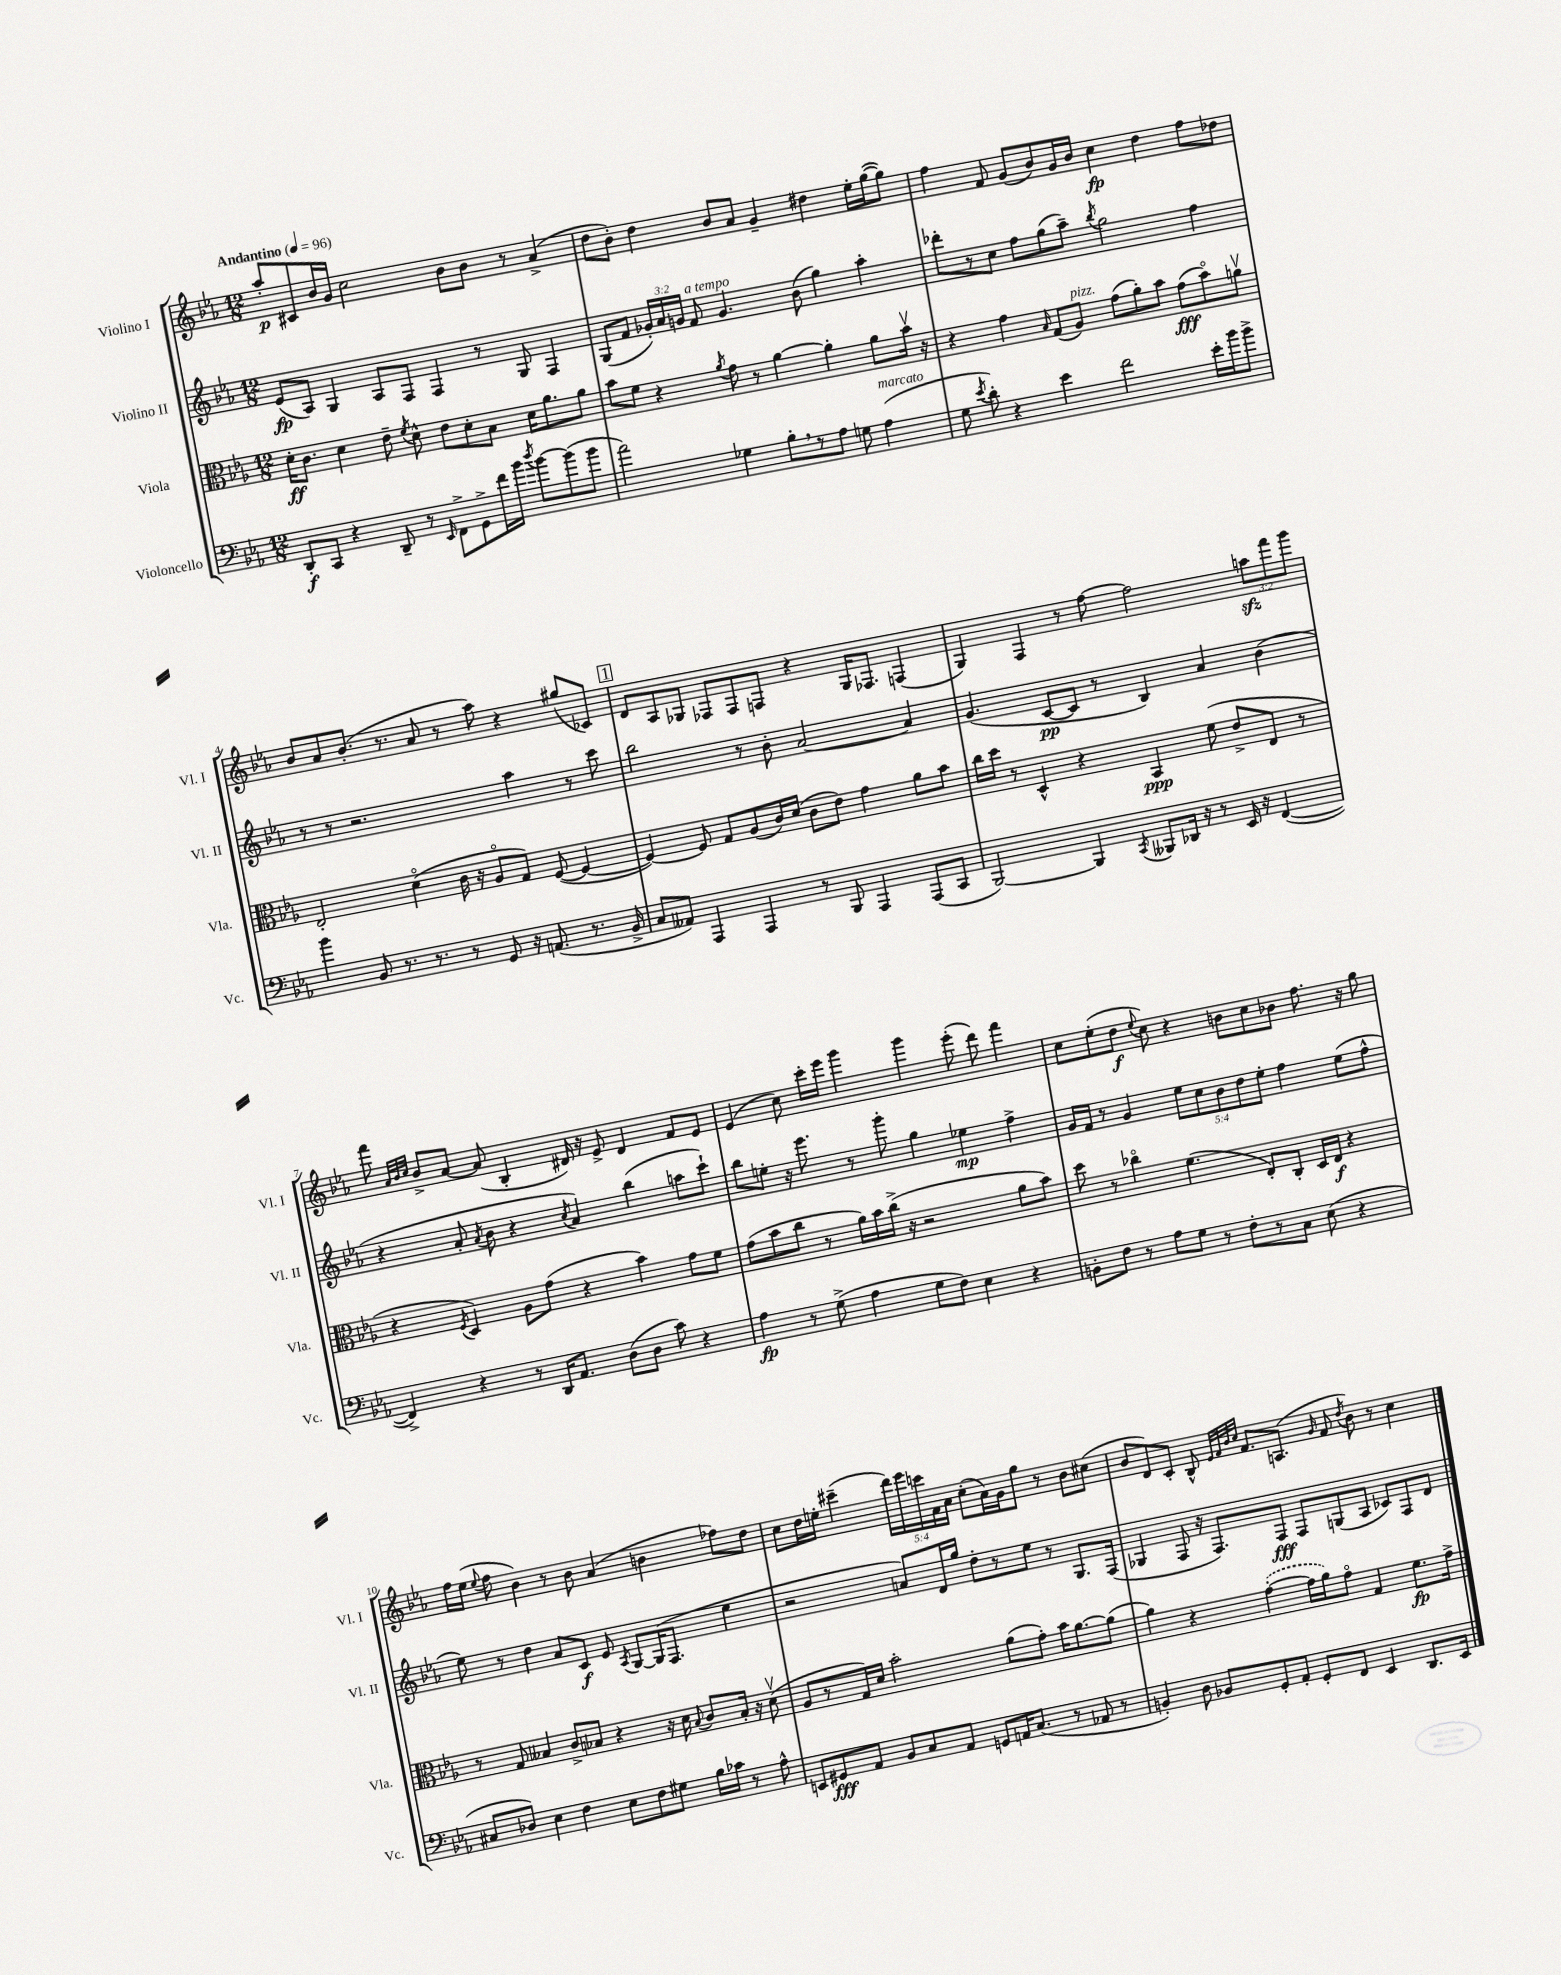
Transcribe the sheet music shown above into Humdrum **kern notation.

**kern	**kern	**kern	**kern
*staff4	*staff3	*staff2	*staff1
*clefF4	*clefC3	*clefG2	*clefG2
*k[b-e-a-]	*k[b-e-a-]	*k[b-e-a-]	*k[b-e-a-]
*M12/8	*M12/8	*M12/8	*M12/8
*MM96	*MM96	*MM96	*MM96
8DD'	16d'	(8e-	8aa-'
.	8.c	.	.
8CC	.	8A-)	8c#
4r	4d	4G	16b-
.	.	.	16g
.	.	.	2cc
8DD~	8e-~	8A-	.
.	8qf	.	.
8r	8d^^	8F	.
16qqEE-	.	.	.
8FF^	8e-	4F	.
8GG^	8d'	.	8b-
16f	8B-	8r	8b-
16b-	.	.	.
8qdd	.	.	.
[8b-	16d	8G	8r
.	8.a-	.	.
(8b-]	.	4F	(4a-^
8b-	8a-	.	.
=	=	=	=
2a-)	8b-	(8G	8dd
.	8f	8f	8b-')
.	4r	24g-')	4dd
.	.	24a-	.
.	.	24g	.
.	.	8f	.
.	8qa-	.	.
4G-	8g	4.g	8b-
.	8r	.	8a-
8B-'	[4a-	.	4g~
8r	.	(8b-	.
8A-	4a-']	4gg)	4dd#
8G	.	.	.
(4A-	8a-	4aa-'	16ee-'
.	.	.	([16gg
.	16b-v	.	8gg])
.	16r	.	.
=	=	=	=
8G	4r	8ddd-'	4ff
8qe-	.	.	.
8d')	.	8r	.
4r	4g	8cc	8f
.	.	8ff	(8g
.	16qqB-	.	.
4e-	(8G	(8gg	8b-)
.	8A-)	8aa-~)	16g
.	.	.	16b-
.	.	8qbb-	.
2f	(8g	2gg	4cc
.	8a-')	.	.
.	8b-	.	4dd
.	(8g	.	.
16e-'	8b-o)	4ff	8ff
16b-	.	.	.
8b-^	8av	.	8dd-
=	=	=	=
4b-	2E-'	8r	8b-
.	.	8r	8a-
8BB-	.	2.r	(8.b-'
8.r	.	.	.
.	.	.	8.r
.	(4do	.	.
8.r	.	.	.
.	.	.	8a-
8r	16c	.	8r
.	16r	.	.
8GG	8A-o	.	8aa-)
16r	8G)	4aa-	4r
(8.AA	.	.	.
.	([8F	.	.
8.r	4F_	8r	(8gg#
.	.	8ccc	8c-)
16BB-^	.	.	.
=	=	=	=
8C	4F_)	2bb-	8d
8AA--)	.	.	8A-
4AAA-	8F]	.	8G-
.	8G	.	8F-
4AAA-	(8A-	8r	8F-
.	16c)	8b-'	8F
.	(16d	.	.
8r	8c	[2a-	4r
8BBB-	8e-)	.	.
4AAA-	4g	.	16G-
.	.	.	8.F-
(8AAA-	8a-	4a-]	(4F
8CC	8b-	.	.
=	=	=	=
[2BBB-)	16cc	(4.g	4G)
.	16dd	.	.
.	8r	.	.
.	4D^^	.	4F
.	.	[8c	.
4BBB-]	4r	8c]	8r
.	.	8r	[8ff
8qCC	.	.	.
8BBB--	4BB-	4B-)	2ff]
16DD-	.	.	.
16r	.	.	.
8r	(8f	4a-	.
16EE-	8e-^	.	.
16r	.	.	.
([4FF	8E-	(4b-	12aa
.	.	.	12fff
.	8r	.	.
.	.	.	12ggg
=	=	=	=
4FF^])	4r	4r	8fff
.	.	.	32qqa-
.	.	.	32qqb-
.	.	.	32qqcc
.	.	.	8b-^
.	8qF	.	.
4r	4D)	8a-'	[8a-
.	.	8qa-	.
.	.	8b-	(8a-]
8r	8A-	4r	4B-'
16DD	(8g	.	.
8.AA-	.	.	.
.	.	8qcc	.
.	4r	4a-)	16d#)
.	.	.	16r
(8D	.	.	8e-^
8D	4b-)	(4bb-	4d#
8c)	.	.	.
4r	8g	8aa	8f
.	8f	8ccc`)	8e-
=	=	=	=
4A-	(8g	8bb-	(4e-
.	8b-	8ee'	.
8r	8cc	16r	8cc)
.	.	8.eee-	.
(8G^	8r	.	16ccc'
.	.	.	16eee-
4A-	16a-)	8r	4ggg
.	16b-	.	.
.	(16cc^	8ggg'	.
.	16r	.	.
8G	2r	4gg	4ggg
8F)	.	.	.
4E-	.	4ee-	(8eee-'
.	.	.	8ddd)
4r	8a-	4ff^	4fff
.	8b-)	.	.
=	=	=	=
8BB'	8dd	16g	8cc
.	.	16f	.
8F	8r	8r	(8ee-'
8r	4cc-o	4g	8dd
.	.	.	8qqee-
8A-	.	.	8cc)
8G	(4.f	10ee-	4r
.	.	10cc	.
8r	.	.	.
.	.	10b-	.
8F'	.	.	8b
.	.	10dd	.
8r	8E-')	.	8cc
.	.	10ee-'	.
8C	8C'	4ff	8b-
(8E-	16D	.	8.ff
.	16E-	.	.
4r	4r	(8ee-	.
.	.	.	16r
.	.	8ff^^	8gg
=	=	=	=
8C#	8r	8ee-)	16ff
.	.	.	(16ee-
.	.	.	8qqee-
8D-)	8G	8r	8ff
4E-	4B--	4dd	4b-)
4F	8c^	8a-	8r
.	8B-	8c	8b-
8E-	4r	8e-	(4a-
.	.	8qA-	.
8F	.	[8G	.
8G#	16r	(16G]	4b
.	16d	8.F	.
.	8qqB-	.	.
16B-	8c	.	.
16c-	.	.	.
8r	16B-'	4ee-	8ff-)
.	16r	.	.
8A-^^	(8dv	.	8dd
=	=	=	=
8EE	8A-	2r	8cc
8GG#	8r	.	16dd
.	.	.	16ee'
8AA-	16G)	.	(4ccc#~
.	16d	.	.
8BB-	2b-'	.	.
8C	.	8a)	20ddd)
.	.	.	20eee-
.	.	.	20ccc
8AA-	.	16d	.
.	.	.	20f
.	.	16gg	.
.	.	.	20a-
8GG	.	8dd'	(8cc'
16AA	(8a-	8r	16a-)
(8.C	.	.	16g
.	8g')	8ee-	8gg
8r	16b-	8r	8r
.	[8.a-	.	.
8AA-	.	8.G	8b-
8r	(8a-]	.	(8cc#
.	.	(16F	.
=	=	=	=
4BB')	4a-)	4G-	8b-
.	.	.	8d)
8D	4r	8F	8c'
8BB-	.	16r	8B-^^
.	.	8.F)	.
.	.	.	32qqe-
.	.	.	32qqf
.	.	.	32qqb-
.	.	.	32qqcc
8GG'	([4g'	.	8.f
8AA-'	.	8F	.
.	.	.	(8.A
8GG'	16g]	8F	.
.	16a-)	.	.
.	.	.	16qqg
8FF	8go	(8G	8f
.	.	.	8qdd
4EE-	4G	8A-	8b-)
.	.	8c-)	8r
8.DD	8.f	8F	4cc
.	.	8d	.
16EE-	16g^	.	.
==	==	==	==
*-	*-	*-	*-
